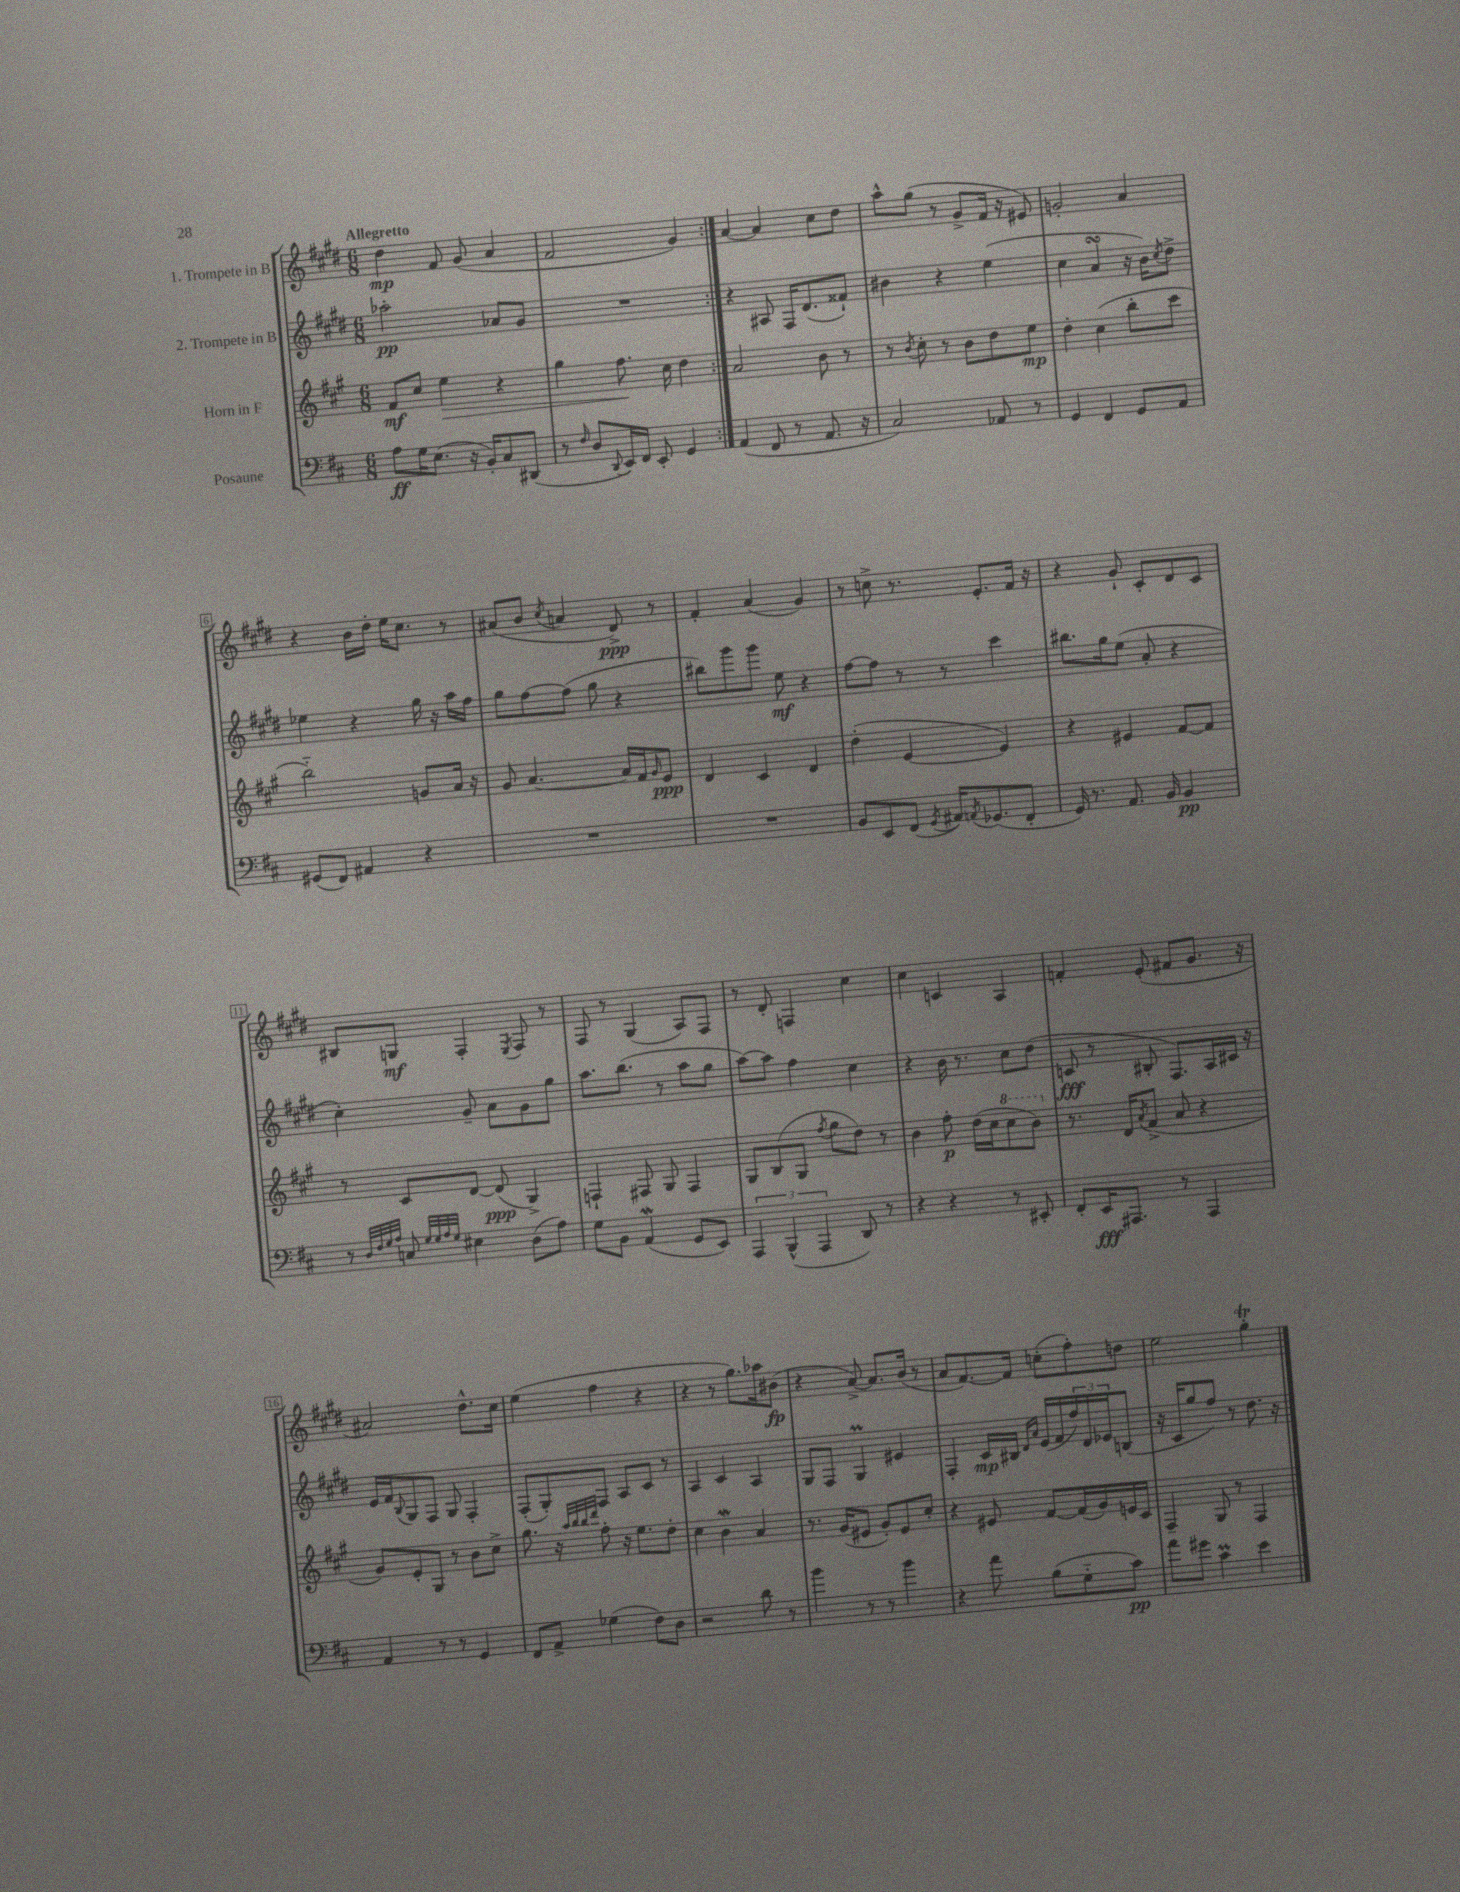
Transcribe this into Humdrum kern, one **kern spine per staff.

**kern	**kern	**kern	**kern
*staff4	*staff3	*staff2	*staff1
*clefF4	*clefG2	*clefG2	*clefG2
*k[f#c#]	*k[f#c#g#]	*k[f#c#g#d#]	*k[f#c#g#d#]
*M6/8	*M6/8	*M6/8	*M6/8
8A	8f#	2aa-'	4dd#
16G	8cc#	.	.
(8.E	.	.	.
.	4ee	.	8f#
16r	.	.	(8g#
16BB')	.	.	.
8C#	4r	8a-	4a
(8DD#	.	8g#	.
=	=	=	=
8r	4gg#	2.r	2f#
16qqF#	.	.	.
8D	.	.	.
8qqDD	.	.	.
16EE)	8.ff#	.	.
16FF#	.	.	.
8EE'	.	.	.
.	16cc#	.	.
4GG	4dd	.	4g#)
=:|!	=:|!	=:|!	=:|!
(4AA	2a	4r	[4a
8FF#	.	8A#	4a]
8r	.	16F#	.
.	.	(8.d#	.
8.AA	8b	.	8cc#
.	8r	8f##`)	8dd#
16r	.	.	.
=	=	=	=
2C#)	8r	4b#	8aa^^
.	8qb	.	.
.	8cc#'	.	(8gg#
.	8r	4r	8r
.	8b	.	8g#^
8AA-	8dd	(4ee	16f#
.	.	.	16r
8r	8ee	.	8e#)
=	=	=	=
4GG	4dd'	4cc#	2g'
4FF#	(4cc#	4a	.
8GG	8bb'	16r	4a
.	.	16b)	.
.	.	8qcc#	.
8AA	8ccc#	8dd#^	.
=	=	=	=
(8GG#	2bb'~)	4ee-	4r
8FF#)	.	.	.
4AA#	.	4r	16b
.	.	.	16dd#'
.	.	.	16ee
.	.	.	8.cc#
4r	8g	16gg#	.
.	.	16r	.
.	16a	16aa	8r
.	16r	16ff#	.
=	=	=	=
2.r	8g#	8gg#	(8a#
.	[4.a	[8ff#	8b
.	.	.	8qcc#
.	.	(8ff#]	4a
.	.	8gg#	.
.	16a]	4r	8d#^)
.	16f#	.	.
.	16qqg#	.	.
.	8e	.	8r
=	=	=	=
2.r	4d	8bb#)	4f#'
.	.	8ggg#	.
.	4c#	8ggg#	(4a
.	.	8ee	.
.	4d	4r	4g#)
=	=	=	=
8BB	(4dd'	[8ff#	8r
8EE	.	8ff#]	8cc^
(8FF#	[4e	8r	8.r
8qGG	.	.	.
16AA#)	.	8r	.
8qAA	.	.	.
(8.GG-	.	.	8.e'
.	4e])	4ccc#	.
8FF#'	.	.	16f#
.	.	.	16r
=	=	=	=
16GG)	4r	8.bb#	4r
8.r	.	.	.
.	.	16gg#	.
8.AA	4e#	(8ee	8g#`
.	.	8a'	8c#'
16BB	.	.	.
4BB	[8f#	4r	8d#
.	8f#]	.	8c#
=	=	=	=
8r	8r	4cc#')	8B#
32qqD	.	.	.
32qqF#	.	.	.
32qqG	.	.	.
32qqA	.	.	.
8C	8c#	.	8G
32qqG	.	.	.
32qqG	.	.	.
32qqA	.	.	.
32qqG	.	.	.
4E#	[8d	8g#~	4F#'
.	(8d]	8a	.
.	.	.	8qE
(8D	4G#^)	8g#	8F#
8A)	.	8gg#	8r
=	=	=	=
8G	4F`	8.aa	8F#
8BB	.	.	8r
.	.	(8.bb	.
(4AA	8F#	.	(4G#
.	8G#	8r	.
8GG	4F#	8aa	8A)
8EE)	.	8gg#	8F#
=	=	=	=
6AAA	8G#	[8aa)	8r
.	(8B	8aa]	8d#'
(6BBB^^	.	.	.
.	8G#	4ff#	4F
6AAA	.	.	.
.	8qff#	.	.
.	8gg#	.	.
8DD)	8dd)	4cc#	4cc#
8r	8r	.	.
=	=	=	=
4r	4b	4r	4cc#
4r	8ff#'	16b	4c
.	.	8.r	.
.	(16dd	.	.
.	16cc#	.	.
8r	8ccc#	8cc#	4A
8EE#'	8bb)	(8dd#	.
=	=	=	=
8FF#'	8.r	8c	4f'
16EE	.	8r	.
8.AAA#	16d	.	.
.	8qa	.	.
.	(8f#^	8B#'	(8e'
8r	8a	8.F#)	8f#
4AAA#	4r	.	8.g#
.	.	16A	.
.	.	16c#	.
.	.	16r	16r
=	=	=	=
4AA	8g#)	16e	2a#)
.	.	16f#	.
.	.	8qqB	.
.	8e'	8G#	.
8r	8G#	8F#	.
8r	8r	8G#	.
4GG	8b	4F#'	8.dd#^^
.	8cc#^	.	.
.	.	.	16cc#
=	=	=	=
8FF#	8.gg#	(8F#'	(4ee
8AA^	.	8G#')	.
.	16r	.	.
.	32qqaa	.	.
.	32qqbb	.	.
.	32qqbb	.	.
.	32qqddd	.	.
(4G-	8ff#'	8F#	4ff#
.	16r	8A	.
.	8.ee	.	.
8F#)	.	8c#	4r
8D	8dd'	8r	.
=	=	=	=
2r	4cc#	4A	4r
.	4b	4c#	8r
.	.	.	8.gg#)
8d	4a	4A	.
.	.	.	16aa-
8r	.	.	(8b#
=	=	=	=
4b	8.r	8G#	4r
.	.	8F#	.
.	(16g#	.	.
8r	8e#	4G#	[8a^)
8r	8g#')	.	8.a]
4b	8e#	4e#	.
.	.	.	(16b
.	8cc#'	.	8r
=	=	=	=
4r	4r	4F#'	8a
.	.	.	[8.f#)
8a	8e#	16c#	.
.	.	16B#	16f#]
.	.	16qqd#	.
.	.	16qqa	.
(8B	[8f#	(16e	(8cc'
.	.	16f#	.
8G'~	(16f#]	24ff#)	8ff#')
.	.	24d#	.
.	16g#)	.	.
.	.	24e-	.
8c#)	16e	(8B	8dd
.	16c#	.	.
=	=	=	=
8a	4F#~	16r	2ee
.	.	16c#	.
8g#	.	8gg#	.
4c#	8G#	8ff#)	.
.	8r	8r	.
4e	4F#	8.dd#	4gg#'
.	.	16r	.
==	==	==	==
*-	*-	*-	*-
